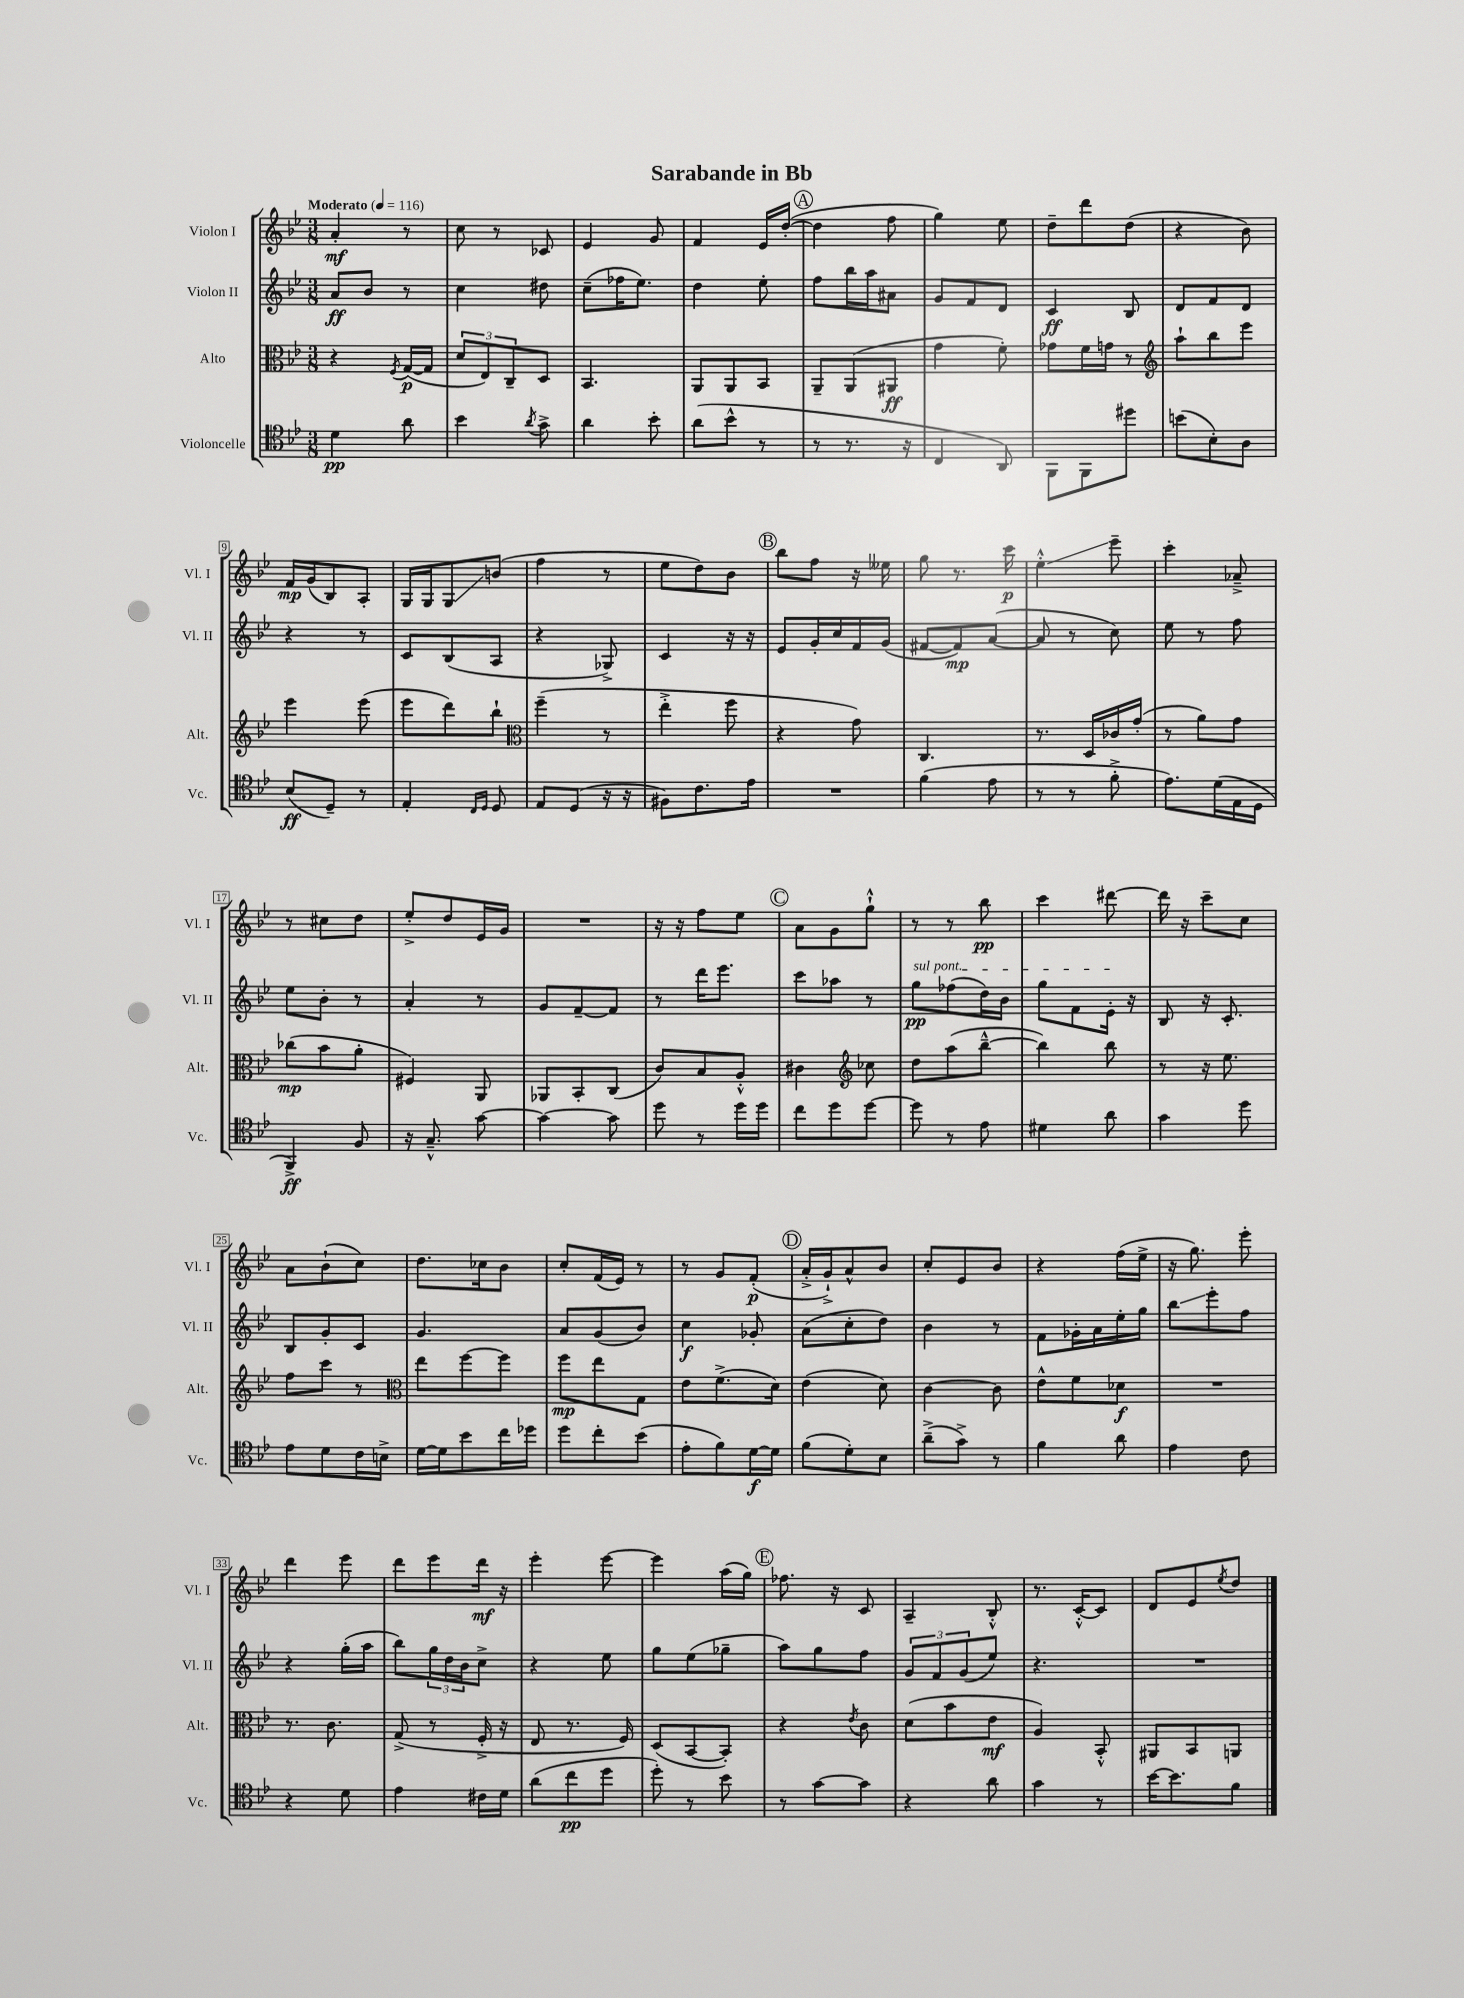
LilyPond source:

\header { title = "Sarabande in Bb" }
<<
\new StaffGroup <<
\new Staff = "s0" \with { instrumentName = "Violon I" shortInstrumentName = "Vl. I" } {
    \clef treble \key bes \major \numericTimeSignature \time 3/8 \tempo "Moderato" 4 = 116
    a'4-.\mf r8 |
    c''8 r8 ces'8 |
    ees'4 g'8 |
    f'4 ees'16 d''16~-.( |
    \mark \markup { \circle "A" } d''4 f''8 |
    g''4) ees''8 |
    d''8-- d'''8 d''8( |
    r4 bes'8) |
    f'16\mp g'16( bes8) a8-. |
    g16 g16 g8\glissando b'8( |
    f''4 r8 |
    ees''8 d''8) bes'8 |
    \mark \markup { \circle "B" } bes''8 f''8 r16 eeses''16 |
    g''8 r8. c'''16\p |
    ees''4-.-^\glissando ees'''8-- |
    c'''4-. aes'8---> |
    r8 cis''8 d''8 |
    ees''8-.-> d''8 ees'16 g'16 |
    R4. |
    r16 r16 f''8 ees''8 |
    \mark \markup { \circle "C" } a'8 g'8 g''8-!-^ |
    r8 r8 bes''8\pp |
    c'''4 dis'''8~ |
    dis'''16 r16 c'''8-- c''8 |
    a'8 bes'8-!( c''8) |
    d''8. ces''16 bes'8 |
    c''8-. f'16( ees'16) r8 |
    r8 g'8 f'8-.\p( |
    \mark \markup { \circle "D" } a'16-.-> g'16-!->) a'8-^ bes'8 |
    c''8-. ees'8 bes'8 |
    r4 f''16( ees''16-> |
    r16 g''8.) ees'''8-. |
    d'''4 ees'''8 |
    d'''8 ees'''8 d'''16\mf r16 |
    ees'''4-. ees'''8~ |
    ees'''4 a''16( g''16) |
    \mark \markup { \circle "E" } fes''8. r16 c'8 |
    a4-- bes8-.-^ |
    r8. c'16~-.-^ c'8 |
    d'8 ees'8 \acciaccatura { ees''8 } d''8 \bar "|." |
}
\new Staff = "s1" \with { instrumentName = "Violon II" shortInstrumentName = "Vl. II" } {
    \clef treble \key bes \major \numericTimeSignature \time 3/8
    a'8\ff bes'8 r8 |
    c''4 dis''8 |
    c''8--( fes''16 ees''8.) |
    d''4 ees''8-. |
    \mark \markup { \circle "A" } f''8 bes''16 a''16 ais'8 |
    g'8 f'8 d'8 |
    c'4\ff bes8 |
    d'8 f'8 d'8 |
    r4 r8 |
    c'8 bes8( a8 |
    r4 ges8->) |
    c'4 r16 r16 |
    \mark \markup { \circle "B" } ees'8 g'16-. c''16 f'16 g'16( |
    fis'8~ fis'8\mp) a'8~( |
    a'8 r8 c''8) |
    ees''8 r8 f''8 |
    ees''8 bes'8-. r8 |
    a'4-. r8 |
    g'8 f'8~-- f'8 |
    r8 d'''16 ees'''8. |
    \mark \markup { \circle "C" } c'''8 aes''8 r8 |
    \once \override TextSpanner.bound-details.left.text = \markup { \italic "sul pont." } g''8\pp\startTextSpan fes''8( d''16) bes'16 |
    g''8 f'8 ees'16-.\stopTextSpan r16 |
    bes8 r16 c'8.-. |
    bes8 g'8-. c'8 |
    g'4. |
    a'8 g'8( bes'8) |
    c''4\f ges'8-. |
    \mark \markup { \circle "D" } a'8( c''8-. d''8) |
    bes'4 r8 |
    f'8 ges'16-. a'16 ees''16-. g''16 |
    bes''8\glissando ees'''8-. f''8 |
    r4 g''16-.( a''16 |
    bes''8) \tuplet 3/2 { g''16 d''16 bes'16 } c''8-> |
    r4 ees''8 |
    g''8 ees''8( ges''8-- |
    \mark \markup { \circle "E" } a''8) g''8 f''8 |
    \tuplet 3/2 { g'8 f'8 g'8( } ees''8) |
    r4. |
    R4. \bar "|." |
}
\new Staff = "s2" \with { instrumentName = "Alto" shortInstrumentName = "Alt." } {
    \clef alto \key bes \major \numericTimeSignature \time 3/8
    r4 \acciaccatura { f8 } g16~\p( g16 |
    \tuplet 3/2 { d'8 ees8) c8-- } d8 |
    bes,4. |
    a,8 a,8 bes,8 |
    \mark \markup { \circle "A" } a,8-- a,8( ais,8\ff |
    g'4 f'8-.) |
    ges'8 f'16 g'16 r8 |
    \clef treble a''8-! bes''8 ees'''8 |
    ees'''4 ees'''8( |
    ees'''8 d'''8) bes''8-! |
    \clef alto f''4--( r8 |
    ees''4-.-> f''8 |
    \mark \markup { \circle "B" } r4 g'8) |
    c4. |
    r8. d16 ces'16 g'16-.( |
    r8 a'8) g'8 |
    ces''8\mp( bes'8 a'8-. |
    fis4) a,8 |
    aes,8 bes,8-. c8( |
    c'8) bes8 a8-.-^ |
    \mark \markup { \circle "C" } cis'4 \clef treble ces''8 |
    d''8 a''8( bes''8~---^ |
    bes''4) bes''8 |
    r8 r16 ees''8. |
    f''8 c'''8 r8 |
    \clef alto ees''8 f''8~ f''8 |
    f''8\mp ees''8 g8 |
    ees'8 f'8.->( d'16) |
    \mark \markup { \circle "D" } ees'4( d'8) |
    c'4~ c'8 |
    ees'8-^ f'8 des'8\f |
    R4. |
    r8. c'8. |
    g8->( r8 f16-.-> r16 |
    ees8 r8. f16) |
    d8( bes,8~ bes,8-.) |
    \mark \markup { \circle "E" } r4 \acciaccatura { ees'8 } c'8 |
    d'8( bes'8 ees'8\mf |
    a4) bes,8-.-^ |
    ais,8 bes,8 a,8 \bar "|." |
}
\new Staff = "s3" \with { instrumentName = "Violoncelle" shortInstrumentName = "Vc." } {
    \clef tenor \key bes \major \numericTimeSignature \time 3/8
    d'4\pp a'8 |
    bes'4 \acciaccatura { a'8 } g'8-> |
    a'4 bes'8-. |
    a'8( bes'8-^ r8 |
    \mark \markup { \circle "A" } r8 r8. r16 |
    c4 a,8) |
    f,8 f,8 dis''8 |
    b'8( bes8-.) a8 |
    bes8\ff( d8--) r8 |
    ees4-. \grace { c16 d16 } d8 |
    ees8 d8( r16 r16 |
    fis8) c'8. ees'16 |
    \mark \markup { \circle "B" } R4. |
    f'4( ees'8 |
    r8 r8 f'8-.-> |
    ees'8.) d'16( ees16 d16 |
    f,4->\ff) f8 |
    r16 g8.---^ g'8~ |
    g'4~ g'8 |
    d''8 r8 d''16 d''16 |
    \mark \markup { \circle "C" } c''8 d''8 d''8~ |
    d''8 r8 ees'8 |
    dis'4 a'8 |
    g'4 d''8 |
    ees'8 d'8 c'16 b16-> |
    d'16~ d'16 bes'8 c''16 des''16 |
    d''8 c''8-. bes'8( |
    ees'8-. f'8) d'16~\f d'16 |
    \mark \markup { \circle "D" } f'8( d'8-.) bes8 |
    a'8--->( g'8->) r8 |
    f'4 a'8 |
    ees'4 c'8 |
    r4 d'8 |
    ees'4 cis'16 d'16 |
    a'8( c''8\pp d''8 |
    d''8-.) r8 bes'8 |
    \mark \markup { \circle "E" } r8 g'8~ g'8 |
    r4 a'8 |
    g'4 r8 |
    bes'16~ bes'8. f'8 \bar "|." |
}
>>
>>
\layout { \context { \Score \override BarNumber.stencil = #(make-stencil-boxer 0.1 0.3 ly:text-interface::print) } }
